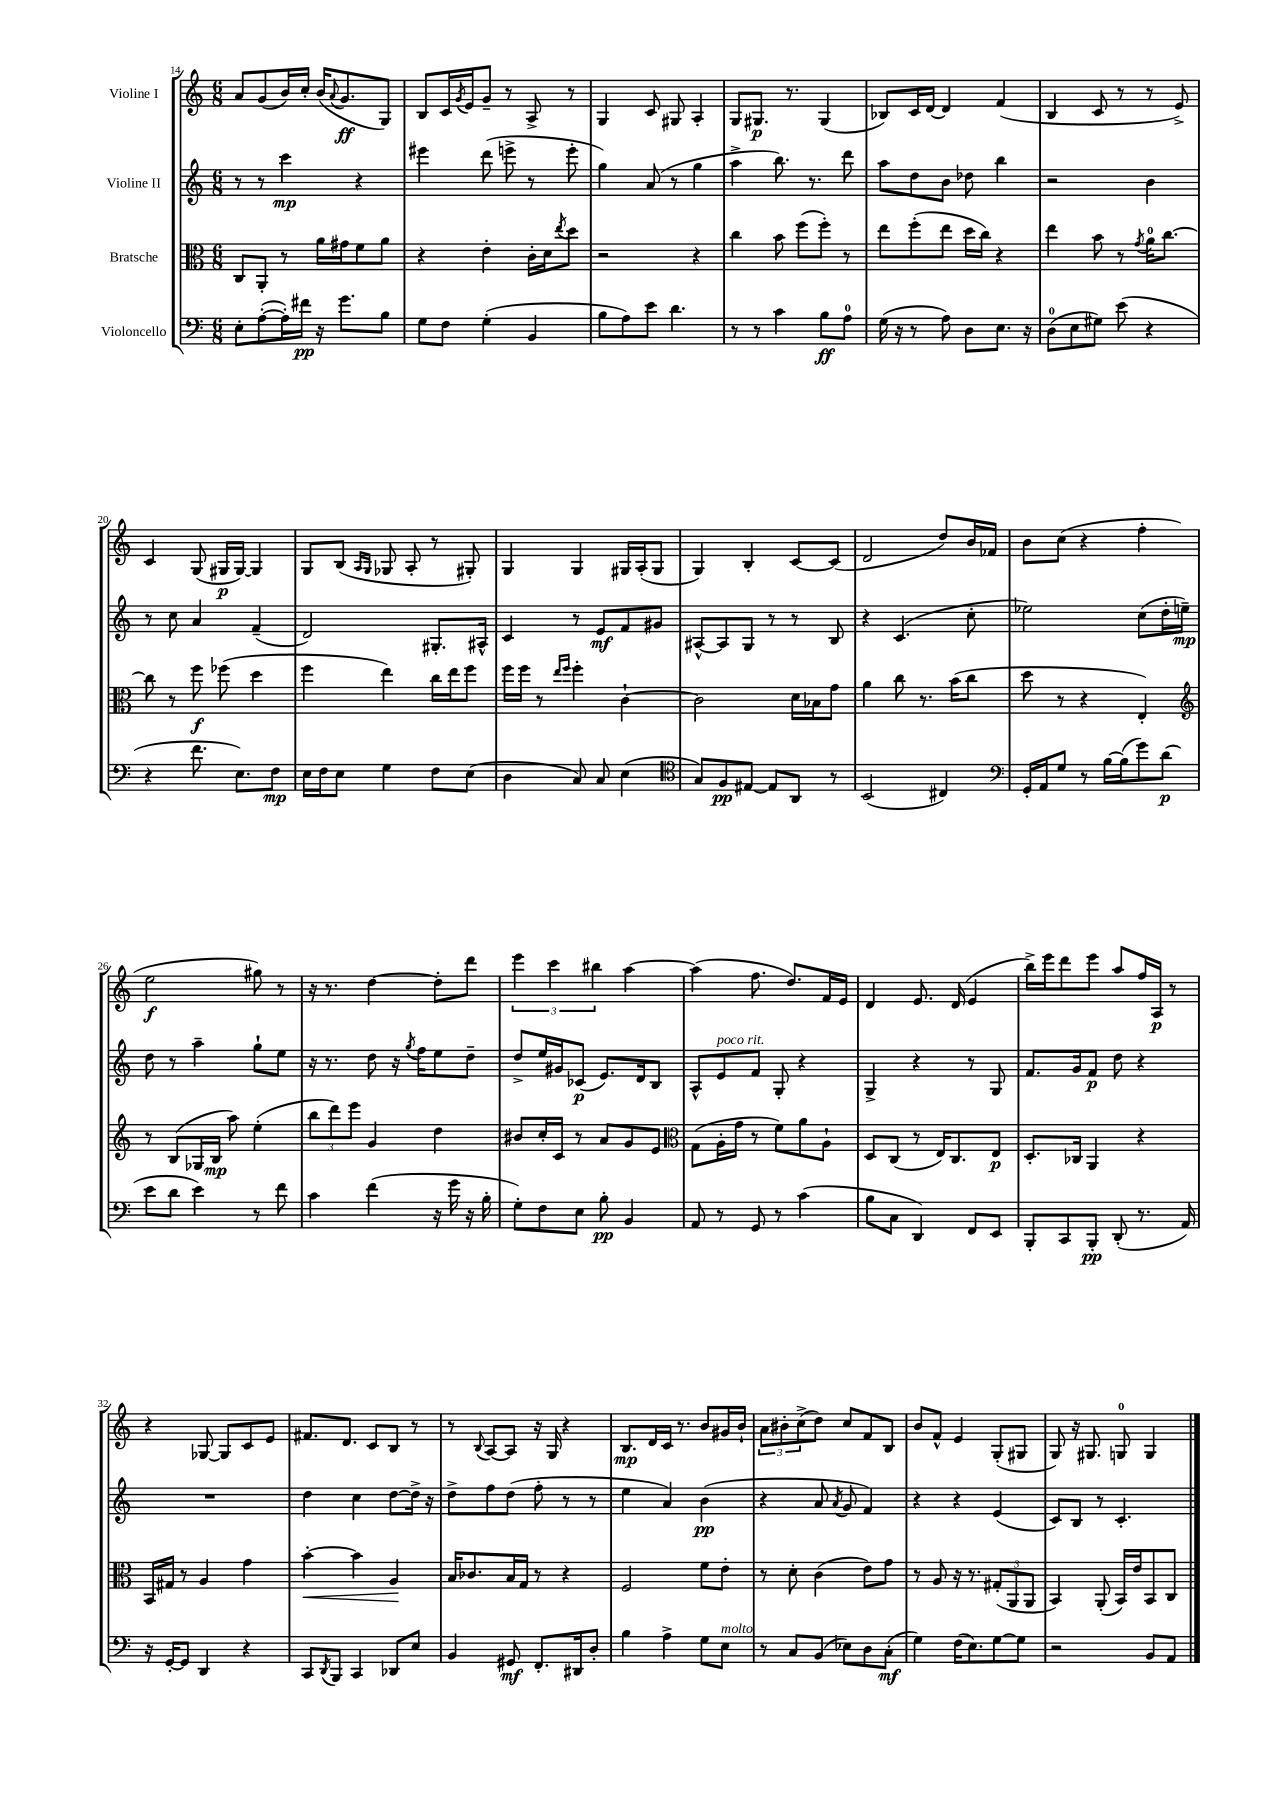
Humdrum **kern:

**kern	**dynam	**kern	**dynam	**kern	**dynam	**kern	**dynam
*part4	*part4	*part3	*part3	*part2	*part2	*part1	*part1
*staff4	*staff4	*staff3	*staff3	*staff2	*staff2	*staff1	*staff1
*I"Violoncello	*	*I"Bratsche	*	*I"Violine II	*	*I"Violine I	*
*clefF4	*	*clefC3	*	*clefG2	*	*clefG2	*
*k[]	*	*k[]	*	*k[]	*	*k[]	*
*M6/8	*	*M6/8	*	*M6/8	*	*M6/8	*
=14	=14	=14	=14	=14	=14	=14	=14
8E'\L	.	8C/L	.	8r	.	8a/L	.
([8A'\	.	8AA'/J	.	8r	.	(8g/	.
16A'\L])	.	8r	.	4ccc\	mp	16b/L)	.
16f#X\JJ	pp	.	.	.	.	16cc'/JJ	.
16r	.	16a\LL	.	.	.	(16b/KL	.
.	.	.	.	.	.	8qqa/	.
8.g\L	.	16g#X\J	.	.	.	8.g/	ff
.	.	8f\	.	4r	.	.	.
8B\J	.	8a\J	.	.	.	8G/J)	.
=15	=15	=15	=15	=15	=15	=15	=15
8G\L	.	4r	.	4eee#X\	.	8B/L	.
8F\J	.	.	.	.	.	16c/L	.
.	.	.	.	.	.	8qg/	.
.	.	.	.	.	.	16e/J	.
(4G'\	.	4e'\	.	(8ddd\	.	8g~/J	.
.	.	.	.	8eeen^\	.	8r	.
4BB/	.	16c'\LL	.	8r	.	8A^/	.
.	.	16d\J	.	.	.	.	.
.	.	8qee/	.	.	.	.	.
.	.	8dd\J	.	8eee'\	.	8r	.
=16	=16	=16	=16	=16	=16	=16	=16
8B\L	.	2r	.	4gg\)	.	4G/	.
8A\)	.	.	.	.	.	.	.
8e\J	.	.	.	(8a/	.	8c/	.
4.d\	.	.	.	8r	.	8G#X/	.
.	.	4r	.	4gg\	.	4A'/	.
=17	=17	=17	=17	=17	=17	=17	=17
8r	.	4cc\	.	4aa^\	.	8G/L	.
8r	.	.	.	.	.	8.G#X/J	p
4c\	.	8b\	.	8.bb\)	.	.	.
.	.	.	.	.	.	8.r	.
.	.	(8ff\L	.	.	.	.	.
.	.	.	.	8.r	.	.	.
8B\L	ff	8ff'\J)	.	.	.	(4G#/	.
8A\J	.	8r	.	8ddd\	.	.	.
=18	=18	=18	=18	=18	=18	=18	=18
(16G\	.	8ee\L	.	8aa\L	.	8B-X/L)	.
16r	.	.	.	.	.	.	.
8r	.	(8ff'\	.	8dd\	.	16c/L	.
.	.	.	.	.	.	[16d/JJ	.
8A\)	.	8ee\J	.	8b\J	.	4d/]	.
8D\L	.	16dd\LL	.	8dd-X\	.	.	.
.	.	16cc\JJ)	.	.	.	.	.
8.E\J	.	4r	.	4bb\	.	(4f/	.
16r	.	.	.	.	.	.	.
=19	=19	=19	=19	=19	=19	=19	=19
(8D\L	.	4ee\	.	2r	.	4B/	.
8E\	.	.	.	.	.	.	.
8G#X\J)	.	8b\	.	.	.	8c/	.
(8e\	.	8r	.	.	.	8r	.
.	.	8qg/	.	.	.	.	.
4r	.	16a\KL	.	4b\	.	8r	.
.	.	[8.cc\J	.	.	.	.	.
.	.	.	.	.	.	8e^/)	.
!!LO:LB:g=z
=20	=20	=20	=20	=20	=20	=20	=20
4r	.	8cc\]	.	8r	.	4c/	.
.	.	8r	.	8cc\	.	.	.
8.f\	.	8ff\	f	4a/	.	(8G/	.
.	.	(8ff-X\	.	.	.	16G#X/LL	p
8.E\L)	.	.	.	.	.	[16G#/JJ)	.
.	.	4dd\	.	(4f~/	.	4G#/]	.
8F\J	mp	.	.	.	.	.	.
=21	=21	=21	=21	=21	=21	=21	=21
16E\LL	.	4ff\	.	2d/)	.	8G/L	.
16F\J	.	.	.	.	.	.	.
8E\J	.	.	.	.	.	(8B/J	.
.	.	.	.	.	.	16qqA/LL	.
.	.	.	.	.	.	16qqG/JJ	.
4G\	.	4ee\)	.	.	.	8G-X/	.
.	.	.	.	.	.	8A'/	.
8F\L	.	16cc\LL	.	8.G#X'/L	.	8r	.
.	.	16ee\J	.	.	.	.	.
(8E\J	.	8ff\J	.	.	.	8G#X'/)	.
.	.	.	.	16A#X^^/Jk	.	.	.
=22	=22	=22	=22	=22	=22	=22	=22
4D\	.	16ff\LL	.	4c/	.	4G/	.
.	.	16ff\JJ	.	.	.	.	.
.	.	8r	.	.	.	.	.
.	.	16qqee/LL	.	.	.	.	.
.	.	16qqff/JJ	.	.	.	.	.
8C/)	.	4ff'\	.	8r	.	4G/	.
8C/	.	.	.	8e/L	mf	.	.
(4E\	.	[4c`\	.	8f/	.	16G#X/LL	.
.	.	.	.	.	.	(16A'/J	.
.	.	.	.	8g#X/J	.	8G#/J	.
=23	=23	=23	=23	=23	=23	=23	=23
*clefC4	*	*	*	*	*	*	*
8G/L)	.	2c\]	.	[8A#X^^/L	.	4G/)	.
8F/	pp	.	.	8A#/]	.	.	.
[8E#X/J	.	.	.	8G/J	.	4B'/	.
8E#/L]	.	.	.	8r	.	.	.
8AA/J	.	16d\LL	.	8r	.	[8c/L	.
.	.	16B-X\J	.	.	.	.	.
8r	.	8g\J	.	8B/	.	(8c/J]	.
=24	=24	=24	=24	=24	=24	=24	=24
(2BB/	.	4a\	.	4r	.	2d/	.
.	.	8cc\	.	(4.c/	.	.	.
.	.	8.r	.	.	.	.	.
4C#X/)	.	.	.	.	.	8dd/L)	.
.	.	(16b\KL	.	.	.	.	.
.	.	8cc\J	.	8cc'\	.	16b/L	.
.	.	.	.	.	.	16f-X/JJ	.
=25	=25	=25	=25	=25	=25	=25	=25
*clefF4	*	*	*	*	*	*	*
16GG'/LL	.	8dd\	.	2ee-X\)	.	8b\L	.
16AA/J	.	.	.	.	.	.	.
8G/J	.	8r	.	.	.	(8cc\J	.
8r	.	4r	.	.	.	4r	.
[16B\LL	.	.	.	.	.	.	.
(16B\J]	.	.	.	.	.	.	.
8g\)	.	4E'/)	.	(8cc\L	.	4ff'\	.
(8d\J	p	.	.	16dd'\L	.	.	.
.	.	.	.	16een~\JJ)	mp	.	.
!!LO:LB:g=z
=26	=26	=26	=26	=26	=26	=26	=26
*	*	*clefG2	*	*	*	*	*
8e\L	.	8r	.	8dd\	.	2ee\	f
8d\J	.	(8B/L	.	8r	.	.	.
4e\)	.	16G-X/L	.	4aa~\	.	.	.
.	.	16B/JJ	mp	.	.	.	.
.	.	8aa\)	.	.	.	.	.
8r	.	(4ee'\	.	8gg`\L	.	8gg#X\)	.
8f\	.	.	.	8ee\J	.	8r	.
=27	=27	=27	=27	=27	=27	=27	=27
4c\	.	12bb\L	.	16r	.	16r	.
.	.	.	.	8.r	.	8.r	.
.	.	12ddd\)	.	.	.	.	.
.	.	12eee\J	.	.	.	.	.
(4f\	.	4g/	.	8dd\	.	[4dd\	.
.	.	.	.	16r	.	.	.
.	.	.	.	8qgg/	.	.	.
.	.	.	.	16ff\KL	.	.	.
16r	.	4dd\	.	8ee\	.	8dd'\L]	.
16g\	.	.	.	.	.	.	.
16r	.	.	.	8dd~\J	.	8ddd\J	.
16B'\	.	.	.	.	.	.	.
=28	=28	=28	=28	=28	=28	=28	=28
8G'\L)	.	8b#X/L	.	8dd^/L	.	6eee\	.
8F\	.	16cc'/L	.	16ee/L	.	.	.
.	.	.	.	.	.	6ccc\	.
.	.	16c/JJ	.	16g#X/J	.	.	.
8E\J	.	8r	.	(8c-X/J	p	.	.
.	.	.	.	.	.	6bb#X\	.
8B'\	pp	8a/L	.	8.e/L)	.	.	.
4BB/	.	8g/	.	.	.	[4aa\	.
.	.	.	.	16d/k	.	.	.
.	.	8e/J	.	8B/J	.	.	.
=29	=29	=29	=29	=29	=29	=29	=29
*	*	*clefC3	*	*	*	*	*
8AA/	.	(8G\L	.	8A^^/L	.	(4aa\]	.
!	!	!	!	!LO:TX:a:i:t=poco rit.	!	!	!
8r	.	16A'\L	.	8e/	.	.	.
.	.	16g\JJ	.	.	.	.	.
8GG/	.	8r	.	8f/J	.	8.ff\	.
8r	.	8f\L)	.	8G'/	.	.	.
.	.	.	.	.	.	8.dd/L)	.
(4c\	.	8a\	.	4r	.	.	.
.	.	8A`\J	.	.	.	16f/L	.
.	.	.	.	.	.	16e/JJ	.
=30	=30	=30	=30	=30	=30	=30	=30
8B\L	.	8D/L	.	4G^/	.	4d/	.
8C\J	.	(8C/J	.	.	.	.	.
4DD/)	.	8r	.	4r	.	8.e/	.
.	.	16E/KL)	.	.	.	.	.
.	.	8.C/	.	.	.	(16d/	.
8FF/L	.	.	.	8r	.	4e/	.
8EE/J	.	8E/J	p	8G/	.	.	.
=31	=31	=31	=31	=31	=31	=31	=31
8BBB'/L	.	8.D'/L	.	8.f/L	.	16bb^\LL)	.
.	.	.	.	.	.	16eee\J	.
8CC/	.	.	.	.	.	8ddd\	.
.	.	16C-X/Jk	.	16g/k	.	.	.
8BBB'/J	pp	4AA/	.	8f/J	p	8eee\J	.
(8DD'/	.	.	.	8dd\	.	8aa/L	.
8.r	.	4r	.	4r	.	16ff/L	.
.	.	.	.	.	.	16A/JJ	p
.	.	.	.	.	.	8r	.
16AA/)	.	.	.	.	.	.	.
!!LO:LB:g=z
=32	=32	=32	=32	=32	=32	=32	=32
16r	.	16BB/LL	.	2.r	.	4r	.
[16GG'/KL	.	16G#X/JJ	.	.	.	.	.
8GG/J]	.	8r	.	.	.	.	.
4DD/	.	4A/	.	.	.	[8G-X/	.
.	.	.	.	.	.	8G-/L]	.
4r	.	4g\	.	.	.	8c/	.
.	.	.	.	.	.	8e/J	.
=33	=33	=33	=33	=33	=33	=33	=33
!	!	!	!LO:HP:b	!	!	!	!
8CC/L	.	[4b'\	<	4dd\	.	8.f#X/L	.
8qDD/	.	.	.	.	.	.	.
8BBB/J	.	.	.	.	.	.	.
.	.	.	.	.	.	8.d/J	.
4CC/	.	4b\]	.	4cc\	.	.	.
.	.	.	.	.	.	8c/L	.
8DD-X/L	.	4A/	.	[8dd\L	.	8B/J	.
8E/J	.	.	.	16dd^\Jk]	.	8r	.
.	.	.	.	16r	.	.	.
.	.	.	[	.	.	.	.
=34	=34	=34	=34	=34	=34	=34	=34
4BB/	.	16B/KL	.	8dd^\L	.	8r	.
.	.	8.c-X/	.	.	.	.	.
.	.	.	.	.	.	8qqB/	.
.	.	.	.	8ff\	.	[8A/L	.
8GG#X/	mf	16B/L	.	(8dd\J	.	8A/J]	.
.	.	16G/JJ	.	.	.	.	.
8.FF'/L	.	8r	.	8ff'\	.	16r	.
.	.	.	.	.	.	16G/	.
.	.	4r	.	8r	.	4r	.
16DD#X/k	.	.	.	.	.	.	.
8D'/J	.	.	.	8r	.	.	.
=35	=35	=35	=35	=35	=35	=35	=35
4B\	.	2F/	.	4ee\	.	8.B/L	mp
.	.	.	.	.	.	16d/L	.
4A^\	.	.	.	4a/)	.	16c/JJ	.
.	.	.	.	.	.	8.r	.
8G\L	.	8f\L	.	(4b\	pp	8b/L	.
!LO:TX:a:i:t=molto	!	!	!	!	!	!	!
8E\J	.	8e'\J	.	.	.	16g#X/L	.
.	.	.	.	.	.	16b`/JJ	.
=36	=36	=36	=36	=36	=36	=36	=36
8r	.	8r	.	4r	.	12a\L	.
.	.	.	.	.	.	12b#X'\	.
8C/L	.	8d'\	.	.	.	.	.
.	.	.	.	.	.	(12cc^\	.
(8BB/J	.	(4c\	.	8a/	.	8dd\J)	.
.	.	.	.	8qa/	.	.	.
8E-X\L)	.	.	.	8g/	.	8cc/L	.
8D\	.	8e\L)	.	4f/)	.	8f/	.
(8C'\J	mf	8g\J	.	.	.	8B/J	.
=37	=37	=37	=37	=37	=37	=37	=37
4G\)	.	8r	.	4r	.	8b/L	.
.	.	8A/	.	.	.	8f^^/J	.
(16F\KL	.	16r	.	4r	.	4e/	.
8.E\)	.	8.r	.	.	.	.	.
[8G\	.	(12G#X'/L	.	(4e/	.	(8G'/L	.
.	.	12AA/	.	.	.	.	.
8G\J]	.	.	.	.	.	8G#X/J	.
.	.	12AA/J	.	.	.	.	.
=38	=38	=38	=38	=38	=38	=38	=38
2r	.	4BB/)	.	8c/L)	.	8G/)	.
.	.	.	.	8B/J	.	16r	.
.	.	.	.	.	.	8.G#X/	.
.	.	(8AA'/	.	8r	.	.	.
.	.	16BB/LL)	.	4.c'/	.	8Gn/	.
.	.	16e/J	.	.	.	.	.
8BB/L	.	8BB/	.	.	.	4G/	.
8AA/J	.	8C/J	.	.	.	.	.
==	==	==	==	==	==	==	==
*-	*-	*-	*-	*-	*-	*-	*-
